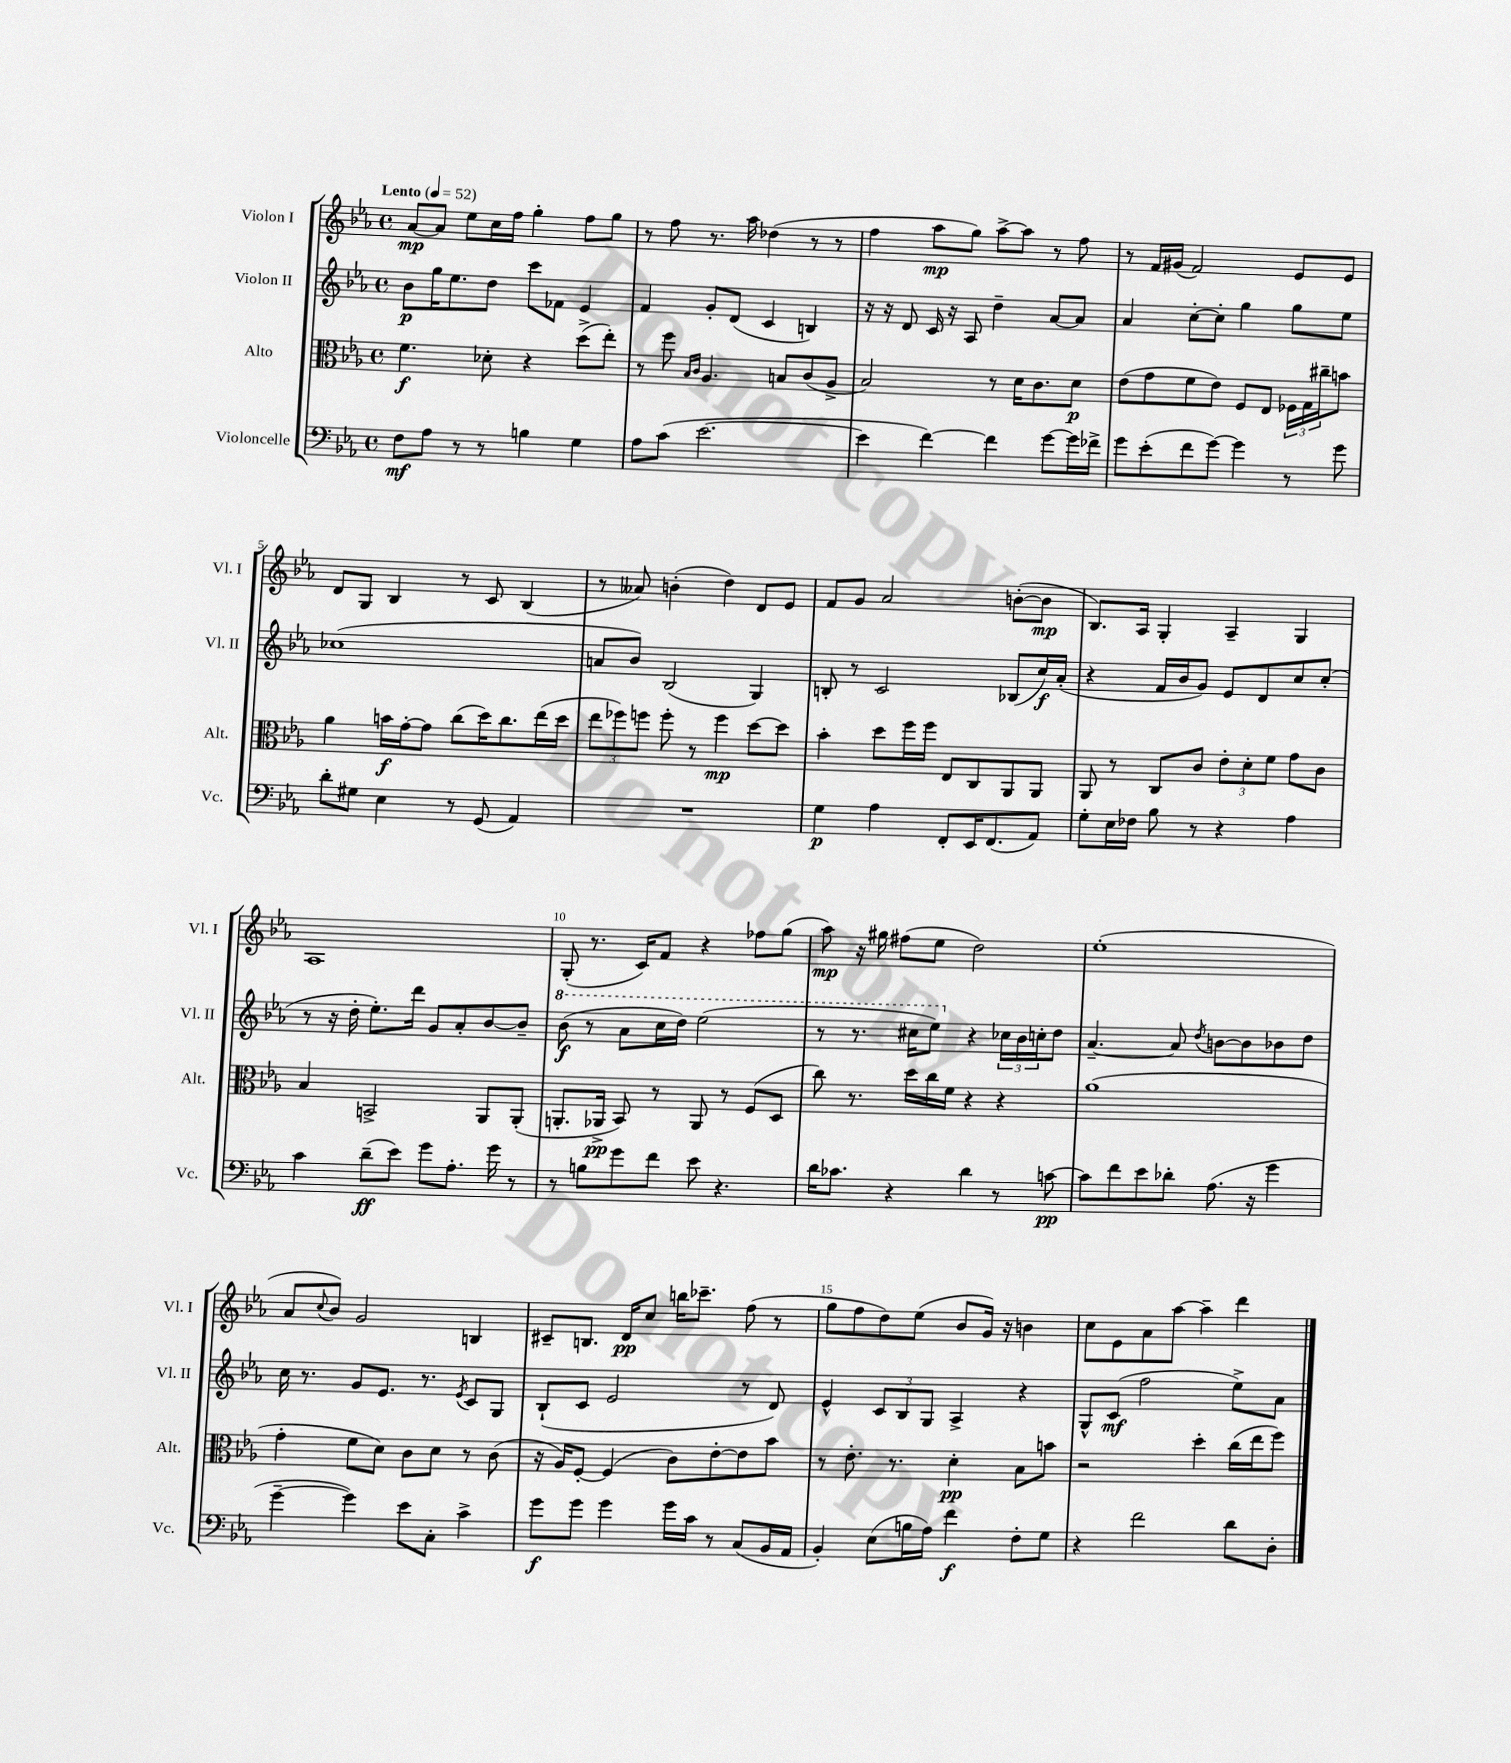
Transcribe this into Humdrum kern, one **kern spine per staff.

**kern	**kern	**kern	**kern
*staff4	*staff3	*staff2	*staff1
*clefF4	*clefC3	*clefG2	*clefG2
*k[b-e-a-]	*k[b-e-a-]	*k[b-e-a-]	*k[b-e-a-]
*M4/4	*M4/4	*M4/4	*M4/4
*met(c)	*met(c)	*met(c)	*met(c)
*MM52	*MM52	*MM52	*MM52
8F\L	4.f\	8b-\L	[8a-/L
8A-\J	.	16gg\K	8a-/]J
.	.	8.ee-\	.
8r	.	.	8ee-\L
8r	8d-'\	8dd\J	16cc\L
.	.	.	16ff\JJ
4B\	4r	8ccc\L	4gg'\
.	.	8f-\J	.
4G\	(8dd^\L	4e-/	8ff\L
.	8ee-'\J)	.	8gg\J
=	=	=	=
8A-\L	8r	4f/	8r
(8c\J	8ff\	.	8ff\
.	16qqB-/LL	.	.
.	16qqc/JJ	.	.
[2.e-\	4.A-/	8g'/L	8.r
.	.	(8d/J	.
.	.	.	16aa-\
.	.	4c/	(4dd-\
.	8B/L	.	.
.	(8c/	4B/)	8r
.	8A-^/J	.	8r
=	=	=	=
4e-\]	2B-/)	16r	4ff\
.	.	16r	.
.	.	8d/	.
[4f\)	.	16c/	8aa-\L
.	.	16r	.
.	.	8A-/	8gg\J)
4f\]	8r	4dd~\	[8aa-^\L
.	16d\LK	.	8aa-\]J
.	8.c\	.	.
[8g\L	.	[8a-/L	8r
16g\]L	8d\J	8a-/]J	8ff\
16f-^\JJ	.	.	.
=	=	=	=
8g\L	(8e-\L	4a-/	8r
(8e-'\	8g\	.	16f/LL
.	.	.	(16g#/JJ
8f\	8f\	[8cc'\L	2f/)
[8g\J)	8e-\J)	8cc'\]J	.
4g\]	8F/L	4gg\	.
.	8E-/J	.	.
8r	24F-\LL	8gg\L	8e-/L
.	24G\	.	.
.	24cc#~\J	.	.
8g\	8b\J	8ee-\J	8e-/J
=	=	=	=
8d'\L	4a-\	(1cc-	8d/L
8G#\J	.	.	8G/J
4E-\	16b\LL	.	4B-/
.	[16g'\J	.	.
.	8g\]J	.	.
8r	(8cc\L	.	8r
(8GG/	16dd\K)	.	8c/
.	8.cc\	.	.
4AA-/)	.	.	(4B-/
.	(16ee-\L	.	.
.	16dd\JJ	.	.
=	=	=	=
1r	12ee-\L	8a/L	8r
.	12ff-\)	.	.
.	.	8b-/J)	8a--/)
.	12ff\J	.	.
.	8ff'\	(2B-/	(4b'\
.	8r	.	.
.	4ff\	.	4dd\)
.	[8dd\L	4G/)	8d/L
.	8dd\]J	.	8e-/J
=	=	=	=
4G\	4b-'\	8B'/	8f/L
.	.	8r	8g/J
4A-\	8dd\L	2c/	2a-/
.	16ff\L	.	.
.	16ff\JJ	.	.
8FF'/L	8E-/L	.	.
16EE-/K	8C/	.	.
(8.FF/	.	.	.
.	8AA-/	(8B-/L	([8b'\L
8AA-/J)	8AA-/J	16cc/L)	8b\]J
.	.	(16a-'/JJ	.
=	=	=	=
8G'\L	8AA-/	4r	8.B-/L)
16E-\L	8r	.	.
16F-\JJ	.	.	16A-/Jk
8B-\	8C/L	16f/LL	4G'/
.	.	16b-/J	.
8r	8c/J	8g/J)	.
4r	12e-'\L	8e-/L	4A-~/
.	12d'\	.	.
.	.	8d/	.
.	12f\J	.	.
4A-\	8g\L	8cc/	4G/
.	8c\J	(8cc'/J	.
=	=	=	=
4c\	4B-/	8r	1A-
.	.	16r	.
.	.	16dd'\	.
(8d~\L	2BB^/	8.ee-'\L)	.
8e-\J)	.	.	.
.	.	16ddd\Jk	.
8g\L	.	8g/L	.
8.A-'\J	.	8a-'/	.
.	8AA-/L	[8b-/	.
16g\	.	.	.
8r	(8AA-'/J	8b-~/]J	.
=	=	=	=
8r	8.AA'/L	(8bb-\	(8G'/
8B\L	.	8r	8.r
.	16AA-^/Jk	.	.
8g\	8BB-/)	8aa-\L	.
.	.	.	16c/LK)
8f\J	8r	16ccc\L	8f/J
.	.	16ddd\JJ)	.
8e-\	8AA-/	(2eee-\	4r
4.r	8r	.	.
.	(8F/L	.	8ff-\L
.	8D/J	.	(8gg\J
=	=	=	=
16d\LK	8cc\)	8r	8aa-\)
8.c-\J	.	.	.
.	8.r	8.r	16r
.	.	.	16gg#\
4r	.	.	(8ff#\L
.	16dd\LL	16ccc#\LK	.
.	16cc\	8eee-\J)	8ee-\J
.	16f\JJ	.	.
4d\	4r	4r	2dd\)
8r	4r	24cc-\LL	.
.	.	24b-\	.
.	.	24cc'\J	.
[8c\	.	8dd\J	.
=	=	=	=
8c\]L	(1a-	[4.a-~/	(1ee-'
8f\	.	.	.
8e-\	.	.	.
8d-'\J	.	8a-/]	.
.	.	8qdd/	.
(8.A-\	.	[8b\L	.
.	.	8b\]	.
16r	.	.	.
4g\	.	8b-\	.
.	.	8dd\J	.
=	=	=	=
[4g~\	4g'\	16cc\	8a-/L
.	.	8.r	.
.	.	.	8qqcc/
.	.	.	8b-/J)
4g\])	8f\L	8g/L	2g/
.	8d\J)	8.e-/J	.
8e-\L	8c\L	.	.
.	.	8.r	.
8C'\J	8d\J	.	.
.	.	8qe-/	.
4c^\	8r	8c/L	4B/
.	(8c\	8G/J	.
=	=	=	=
8g\L	16r	(8B-`/L	8c#~/L
.	16A-/LK)	.	.
8g\J	[8F'/J	8c/J	8.B/J
4g\	(4F/]	2e-/	.
.	.	.	16d/LK
.	.	.	8cc/J
16g\LL	8c\L)	.	16bb\LK
16c\JJ	.	.	8.ccc-~\J
8r	[8e-'\	.	.
(8C/L	8e-\]	8r	(8ff\
16BB-/L	8b-\J	8d/)	8r
16AA-/JJ	.	.	.
=	=	=	=
4BB-'/)	8r	4e-^^/	8gg\L
.	8.e-'\	.	8ff\
(8E-\L	.	12c/L	8dd\)
.	8.r	.	.
.	.	12B-/	.
16B\L	.	.	(8ee-\J
.	.	12G/J	.
16A-\JJ)	.	.	.
4f\	4d'\	4A-^/	8b-/L
.	.	.	16g/Jk)
.	.	.	16r
8F'\L	8B-\L	4r	4b\
8G\J	8b\J	.	.
=	=	=	=
4r	2r	8G^^/L	8cc\L
.	.	(8c/J	8e-\
2f\	.	2ff\	8a-\
.	.	.	[8aa-\J
.	4dd'\	.	4aa-~\]
8d\L	(16cc\LL	8ee-^\L)	4ddd\
.	16ee-\J	.	.
8D'\J	8ff\J)	8a-\J	.
==	==	==	==
*-	*-	*-	*-
